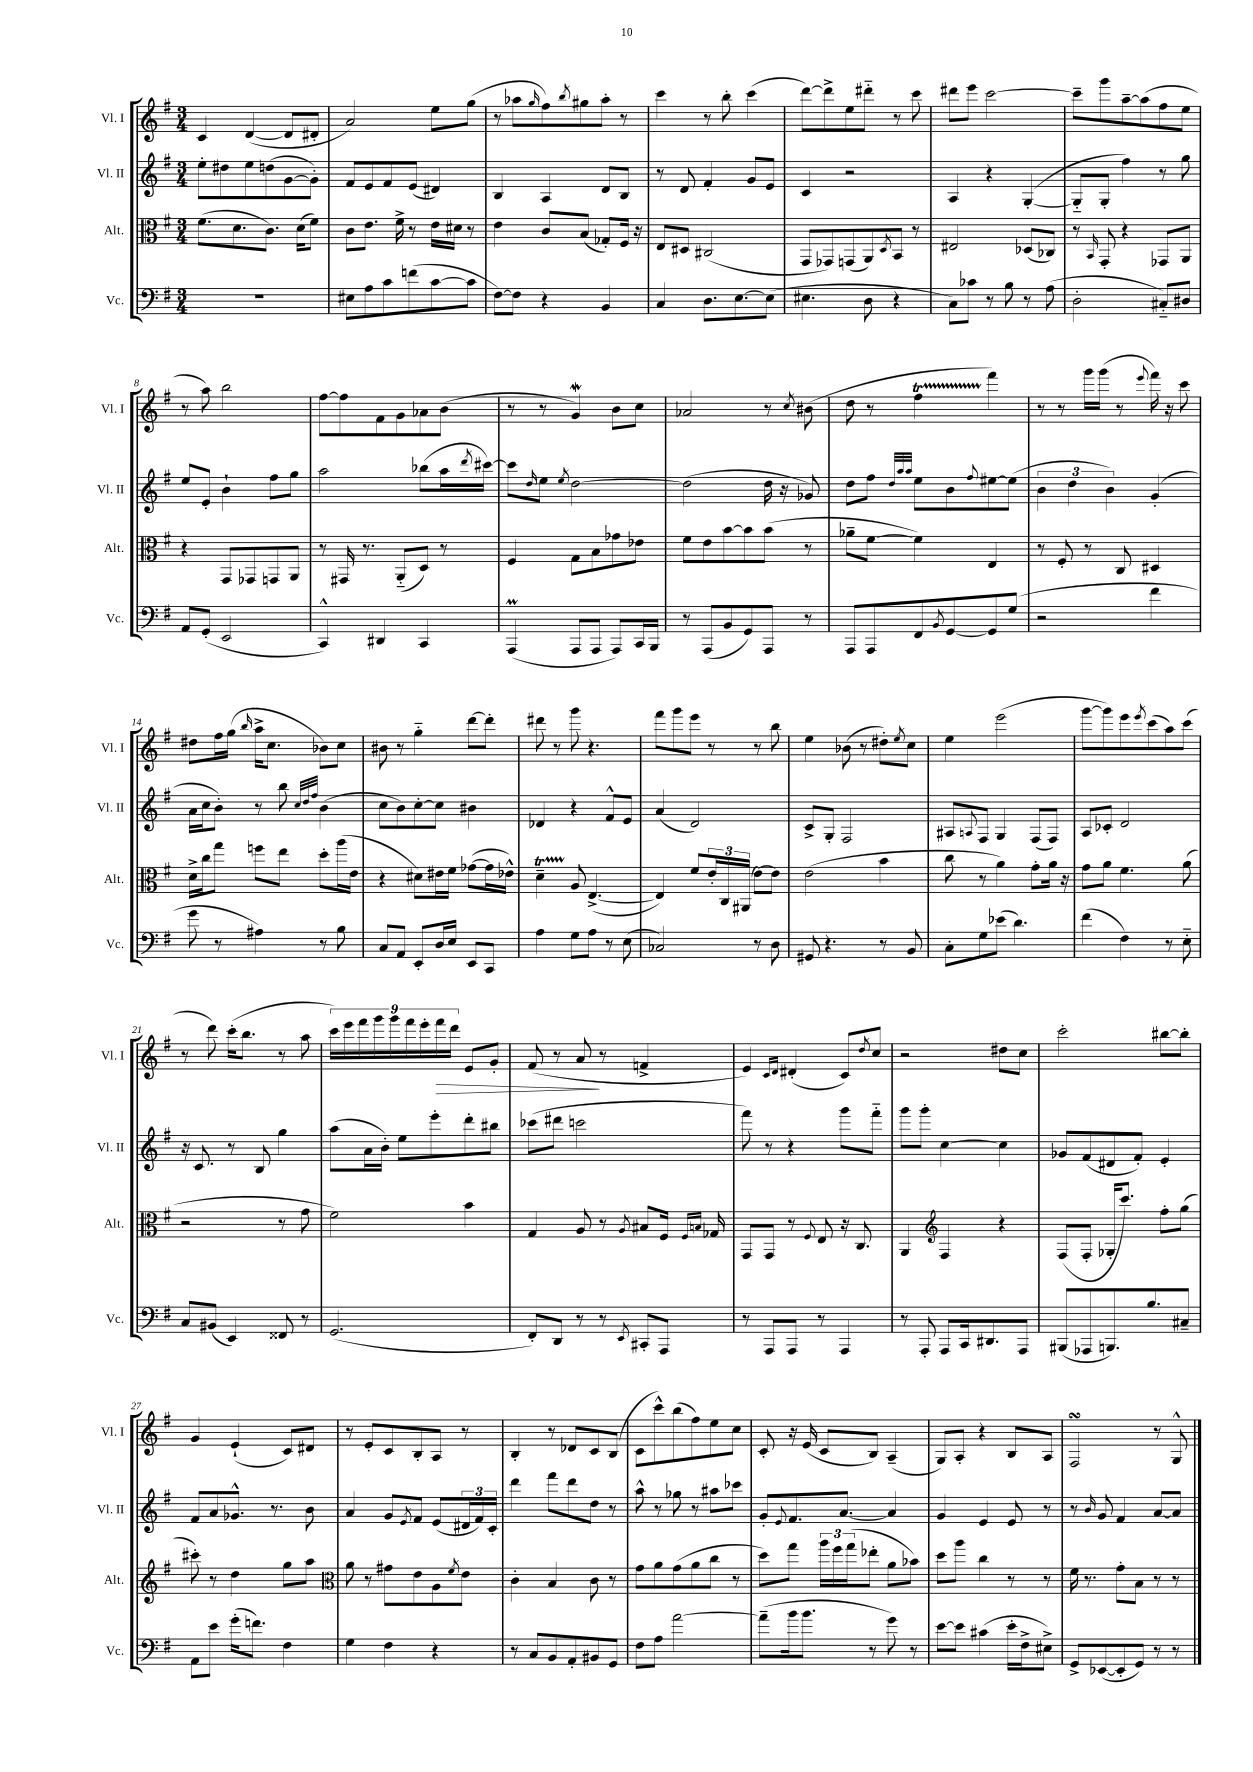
<<
\new StaffGroup <<
\new Staff = "s0" \with { instrumentName = "Vl. I" shortInstrumentName = "Vl. I" } {
    \clef treble \key g \major \numericTimeSignature \time 3/4
    c'4 d'4~( d'8 dis'8-. |
    a'2) e''8 g''8( |
    r8 aes''8 \grace { g''16 } fis''8) \acciaccatura { b''8 } gis''8 aes''8-. r8 |
    c'''4 r8 b''8-. c'''4( |
    d'''8~) d'''8-> e''8 dis'''8-_ r8 c'''8 |
    dis'''8 e'''8 c'''2~ |
    c'''8-- g'''8 a''8~-- a''8( fis''8 e''8 |
    r8 a''8) b''2 |
    fis''8~ fis''8 fis'8 g'8 aes'8 b'8( |
    r8 r8 g'4\mordent) b'8 c''8 |
    aes'2 r8 \acciaccatura { c''8 } bis'8( |
    d''8 r8 fis''4\startTrillSpan fis'''4\stopTrillSpan) |
    r8 r8 g'''16 g'''16( r8 \appoggiatura { e'''8 } fis'''16) r16 c'''8 |
    dis''8 fis''16 g''16( \grace { b''16 } a''16-> c''8. bes'8) c''8 |
    bis'8 r8 g''4-_ d'''8~ d'''8-. |
    dis'''8 r8 g'''8 r4. |
    fis'''8 g'''8 e'''8 r8 r8 b''8 |
    e''4 bes'8( r8 dis''8-.) \acciaccatura { e''8 } c''8 |
    e''4 e'''2( |
    g'''8~ g'''8) e'''8 \acciaccatura { e'''8 } c'''8( a''8) c'''8( |
    r8 d'''8) c'''16-.( b''8. r8 a''8 |
    \tuplet 9/8 { c'''16) e'''16 fis'''16 g'''16 g'''16 fis'''16 e'''16-. fis'''16\> d'''16 } e'8 g'8-. |
    fis'8( r8 a'8\! r8 f'4-> |
    e'4) \grace { c'16 d'16 } dis'4-.( c'8) \acciaccatura { d''8 } c''8 |
    r2 dis''8 c''8 |
    c'''2-. bis''8~ bis''8-. |
    g'4 e'4-!( c'8) dis'8 |
    r8 e'8-. c'8 b8-. a8 r8 |
    b4-. r8 des'8 c'8 b8( |
    c'8 c'''8-^) b''8( fis''8) e''8 c''8 |
    c'8-. r16 e'16( c'8 b8) a4--( |
    g8) a8-. r4 b8 a8 |
    fis2\turn r8 g8-^ \bar "|." |
}
\new Staff = "s1" \with { instrumentName = "Vl. II" shortInstrumentName = "Vl. II" } {
    \clef treble \key g \major \numericTimeSignature \time 3/4
    e''8-. dis''8 e''8 d''8( g'8~ g'8-.) |
    fis'8 e'8 fis'8 e'8( dis'4) |
    b4 a4 d'8 b8 |
    r8 d'8 fis'4-. g'8 e'8 |
    c'4 r2 |
    a4 r4 g4~-.( |
    g8-_ g8-. fis''4) r8 g''8 |
    e''8 e'8-. b'4-! fis''8 g''8 |
    a''2 bes''8( a''16 \acciaccatura { d'''8 } cis'''16~) |
    cis'''8 \grace { d''16 } e''8 \acciaccatura { e''8 } d''2~ |
    d''2( d''16 r16 ges'8) |
    d''8 fis''8 \grace { d''32 a''32 a''32 } e''8 b'8 \appoggiatura { fis''8 } eis''8~ eis''8( |
    \tuplet 3/2 { b'4 d''4 b'4) } g'4-.( |
    a'16 c''16 b'8-.) r8 b''8 \grace { c''32 d''32 fis''32 } b'4( |
    c''8 b'8) c''8~-. c''8 bis'4 |
    des'4 r4 fis'8-^ e'8 |
    a'4( d'2) |
    c'8-> g8-. fis2 |
    ais8 \appoggiatura { a8 } fis8 g4 fis8( fis8) |
    a8 ces'8-. d'2 |
    r16 c'8. r8 b8 g''4 |
    a''8( a'16 b'16-.) e''8 e'''8-. d'''8-. bis''8 |
    ces'''8( dis'''8 c'''2 |
    fis'''8) r8 r4 g'''8 fis'''8-_ |
    g'''8 g'''8-. c''4~ c''4 |
    ges'8 fis'8( dis'8 fis'8-.) e'4-. |
    fis'8 a'8 ges'8.-^ r8. b'8 |
    a'4 g'8 \acciaccatura { e'8 } fis'8 e'8( \tuplet 3/2 { dis'16 fis'16) c'16-. } |
    d'''4 fis'''8 d'''8 d''8 r8 |
    a''8-^ r8 ges''8 r8 ais''8 ces'''8 |
    g'8-. \appoggiatura { e'8 } fis'8. a'8.~ a'4 |
    g'4 e'4 e'8 r8 |
    r8 \grace { b'16 } g'8 fis'4 a'8~ a'8 \bar "|." |
}
\new Staff = "s2" \with { instrumentName = "Alt." shortInstrumentName = "Alt." } {
    \clef alto \key g \major \numericTimeSignature \time 3/4
    fis'8.( d'8. c'8.) d'16( fis'8) |
    c'8 e'8. fis'16-> r8 e'16 dis'16 r8 |
    e'4 c'8 b8( ges8-.) fis16 r16 |
    e8 dis8 cis2( |
    g,8 ges,8) g,8( a,8) \acciaccatura { d8 } b,8 r8 |
    eis2 des8( ces8) |
    r8 \grace { b,16 } g,8-. r4 ges,8 a,8 |
    r4 g,8 ges,8 g,8 a,8 |
    r8 gis,16 r8. a,8-_( d8) r8 |
    fis4 g8 b8 ges'8 ees'8 |
    fis'8 e'8 b'8~ b'8 b'8( r8 |
    aes'8-- fis'8~ fis'4) e4 |
    r8 fis8-. r8 c8 dis4 |
    d'16-> c''16 g''8 f''8 e''8 d''8-. a''16( e'16 |
    r4 dis'8) eis'16 fis'16 ges'8~( ges'16 ees'16-^) |
    d'4--\startTrillSpan a8\stopTrillSpan e4.~->( |
    e4) fis'8 \tuplet 3/2 { e'16-. c16 ais,16( } e'8~) e'8 |
    e'2( b'4 |
    c''8 r8 a'4) g'8-. a'16 r16 |
    g'8 a'8 fis'4. a'8( |
    r2 r8 g'8 |
    fis'2) b'4 |
    g4 a8 r8 \acciaccatura { a8 } bis8 fis16 \grace { fis16 b16 } ges16 |
    g,8 g,8 r8 \appoggiatura { fis8 } e8 r16 c8. |
    a,4 \clef treble fis4 r4 |
    fis8( fis8-. ges16-. c'''8.) fis''8-. g''8( |
    cis'''8-.) r8 d''4 g''8 a''8 |
    \clef alto a'8 r8 gis'8 e'8 a8 \acciaccatura { fis'8 } e'8 |
    c'4-. b4 c'8 r8 |
    g'8 a'8 g'8( a'8 c''8 r8 |
    d''8) g''8 \tuplet 3/2 { a''16 fis''16 g''16( } ees''8-. a'8 bes'8) |
    d''8 a''8 c''4 r8 r8 |
    fis'16 r8. g'8-. b8 r8 r8 \bar "|." |
}
\new Staff = "s3" \with { instrumentName = "Vc." shortInstrumentName = "Vc." } {
    \clef bass \key g \major \numericTimeSignature \time 3/4
    R2. |
    eis8 a8 c'8 f'8( c'8~ c'8 |
    fis8~) fis8 r4 b,4 |
    c4 d8. e8.~ e8( |
    eis4. d8 r4 |
    c8) ces'8 r8 b8 r8 a8( |
    d2-. cis8-_) dis8 |
    a,8 g,8-.( e,2 |
    c,4-^) dis,4 c,4 |
    a,,4\prall( a,,8 a,,8 a,,8) c,16 b,,16 |
    r8 a,,8( b,8 g,8) a,,8 r8 |
    a,,8 a,,8 fis,8 \acciaccatura { b,8 } g,8~ g,8 g8( |
    r2 fis'4 |
    g'8 r8 ais4) r8 b8 |
    c8 a,8 e,8-. d16 e16 e,8 c,8 |
    a4 g8 a8 r8 e8( |
    ces2) r8 d8 |
    gis,8 r4. r8 b,8 |
    c8-. g8 ees'8( d'4.) |
    fis'4( fis4) r8 e8-_ |
    c8 bis,8( e,4) fisis,8 r8 |
    g,2.( |
    fis,8-.) d,8 r8 r8 \acciaccatura { e,8 } cis,8-. a,,8 |
    r8 a,,8 a,,8 r8 a,,4 |
    r8 a,,8-. a,,8 c,16 dis,8. a,,8 |
    bis,,8( aes,,8 b,,8.) b8. cis8-- |
    a,8 e'8 g'16-.( f'8.) fis4 |
    g4 fis4 r4 |
    r8 c8 b,8 a,8-. bis,8 g,8 |
    fis8 a8 a'2~ |
    a'8--( b'16 b'8. r8 g'8) r8 |
    e'8~ e'8 cis'4( e'16-. fis16-> eis8->) |
    g,8-> ees,8~( ees,8-. g,8) r8 r8 \bar "|." |
}
>>
>>
